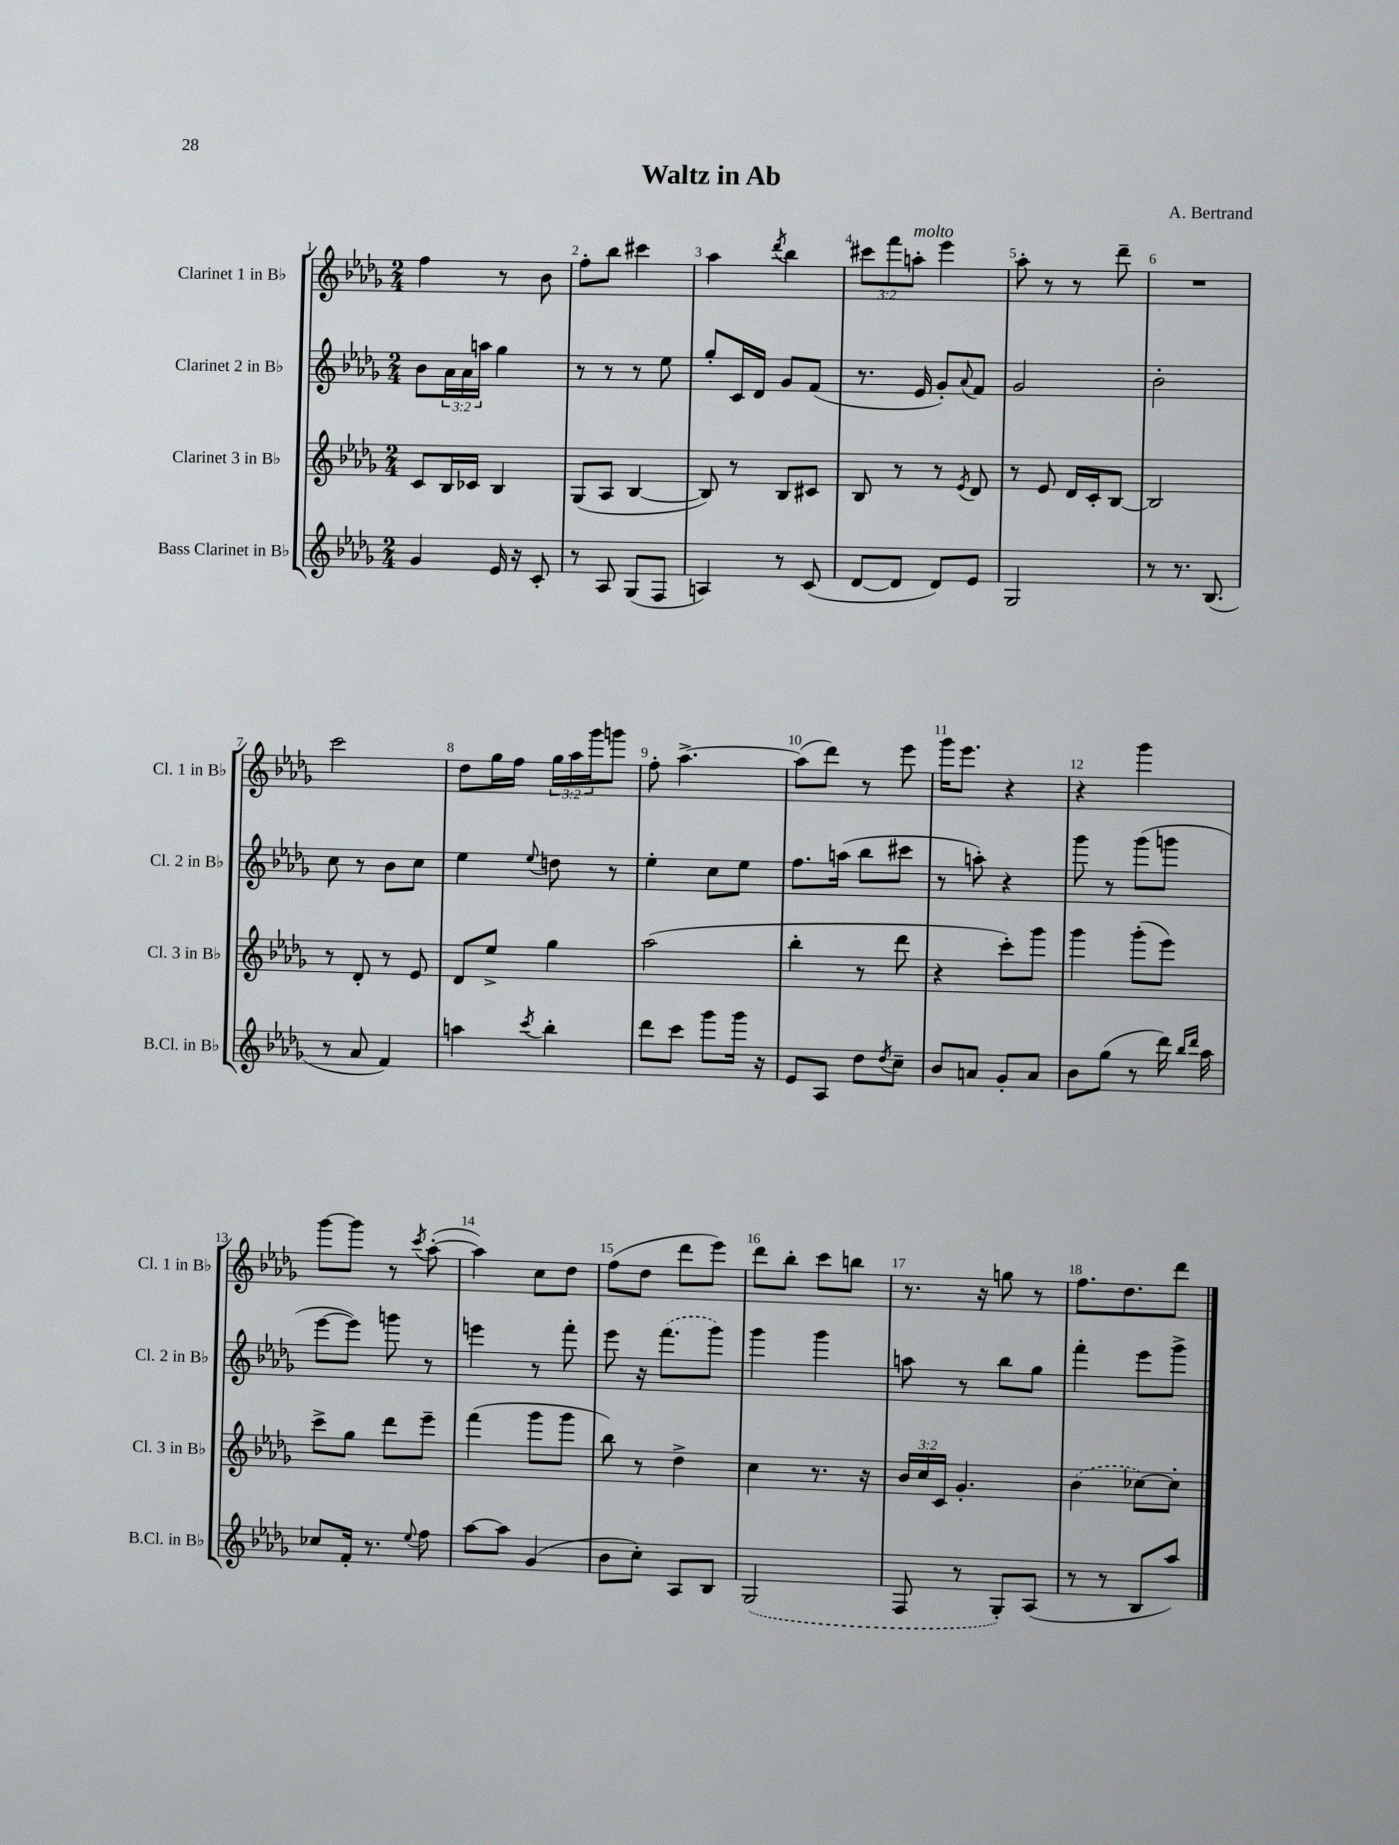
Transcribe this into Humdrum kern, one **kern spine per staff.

**kern	**kern	**kern	**kern
*staff4	*staff3	*staff2	*staff1
*clefG2	*clefG2	*clefG2	*clefG2
*k[b-e-a-d-g-]	*k[b-e-a-d-g-]	*k[b-e-a-d-g-]	*k[b-e-a-d-g-]
*M2/4	*M2/4	*M2/4	*M2/4
4g-	8c	8b-	4ff
.	16B-	24a-	.
.	.	24a-	.
.	16c-	.	.
.	.	24aa	.
16e-	4B-	4gg-	8r
16r	.	.	.
8c'	.	.	8b-
=	=	=	=
8r	(8G-	8r	8ff'
8A-	8A-	8r	8bb-
(8G-	[4B-	8r	4ccc#
8F	.	8ee-	.
=	=	=	=
4A)	8B-])	8gg-'	4aa-
.	8r	16c	.
.	.	16d-	.
.	.	.	8qddd-
8r	8B-	8g-	4bb-
(8c	8c#	(8f	.
=	=	=	=
[8d-	8B-	8.r	12ccc#
.	.	.	12fff
8d-]	8r	.	.
.	.	.	12aa'
.	.	16e-	.
8d-)	8r	8g-')	4eee-
.	8qe-	8qqa-	.
8e-	8d-	8f	.
=	=	=	=
2G-	8r	2g-	8aa-'
.	8e-	.	8r
.	16d-	.	8r
.	16c'	.	.
.	[8B-	.	8ddd-~
=	=	=	=
8r	2B-]	2b-'	2r
8.r	.	.	.
(8.B-	.	.	.
=	=	=	=
8r	8r	8cc	2ccc
8a-	8d-'	8r	.
4f)	8r	8b-	.
.	8e-	8cc	.
=	=	=	=
4aa	8d-	4ee-	8dd-
.	8ee-^	.	16gg-
.	.	.	16ff
8qccc	.	8qqee-	.
4bb-'	4gg-	8dd	24gg-
.	.	.	24aa-
.	.	.	24ggg-
.	.	8r	8ggg
=	=	=	=
8ddd-	(2aa-	4ee-'	8ff'
8ccc	.	.	[4.aa-^
8ggg-	.	8cc	.
16ggg-	.	8ee-	.
16r	.	.	.
=	=	=	=
8e-	4bb-'	8.ff	(8aa-]
8A-	.	.	8ddd-)
.	.	(16aa	.
8dd-	8r	8bb-	8r
8qdd-	.	.	.
8cc~	8ddd-	8ccc#	8eee-
=	=	=	=
8b-	4r	8r	16ggg-
.	.	.	8.eee-
8a	.	8aa')	.
8g-'	8ccc')	4r	4r
8a	8ggg-	.	.
=	=	=	=
8b-	4ggg-	8ggg-	4r
(8gg-	.	8r	.
8r	(8ggg-'	(8ggg-	4ggg-
16ddd-)	8eee-)	8ggg	.
16qqbb-	.	.	.
16qqddd-	.	.	.
16aa-	.	.	.
=	=	=	=
8cc-	8ccc^	[8eee-	[8ggg-
16f'	8gg-	8eee-])	8ggg-]
8.r	.	.	.
.	8ddd-	8ggg	8r
8qqee-	.	.	8qccc
8ff	8eee-~	8r	([8aa-'
=	=	=	=
[8aa-	(4fff	4eee	4aa-])
8aa-]	.	.	.
(4g-	8ggg-	8r	8cc
.	8ggg-	8fff'	8dd-
=	=	=	=
8b-	8bb-)	8eee-	(8ff
8cc')	8r	16r	8dd-
.	.	(8.fff	.
8A-	4dd-^	.	8ddd-
8B-	.	8ggg-)	8eee-)
=	=	=	=
(2G-	4cc	4ggg-	8ddd-
.	.	.	8bb-'
.	8.r	4ggg-	8ccc
.	.	.	8bb
.	16r	.	.
=	=	=	=
8F	24b-	8aa	8.r
.	24cc	.	.
.	24c	.	.
8r	4.g-'	8r	.
.	.	.	16r
8G-')	.	8bb-	8gg
(8A-	.	8gg-	8r
=	=	=	=
8r	(4b-	4fff'	8.ff
8r	.	.	.
.	.	.	8.dd-
8B-	[8cc-)	8eee-	.
8aa-)	8cc-']	8ggg-^	8ddd-
==	==	==	==
*-	*-	*-	*-
